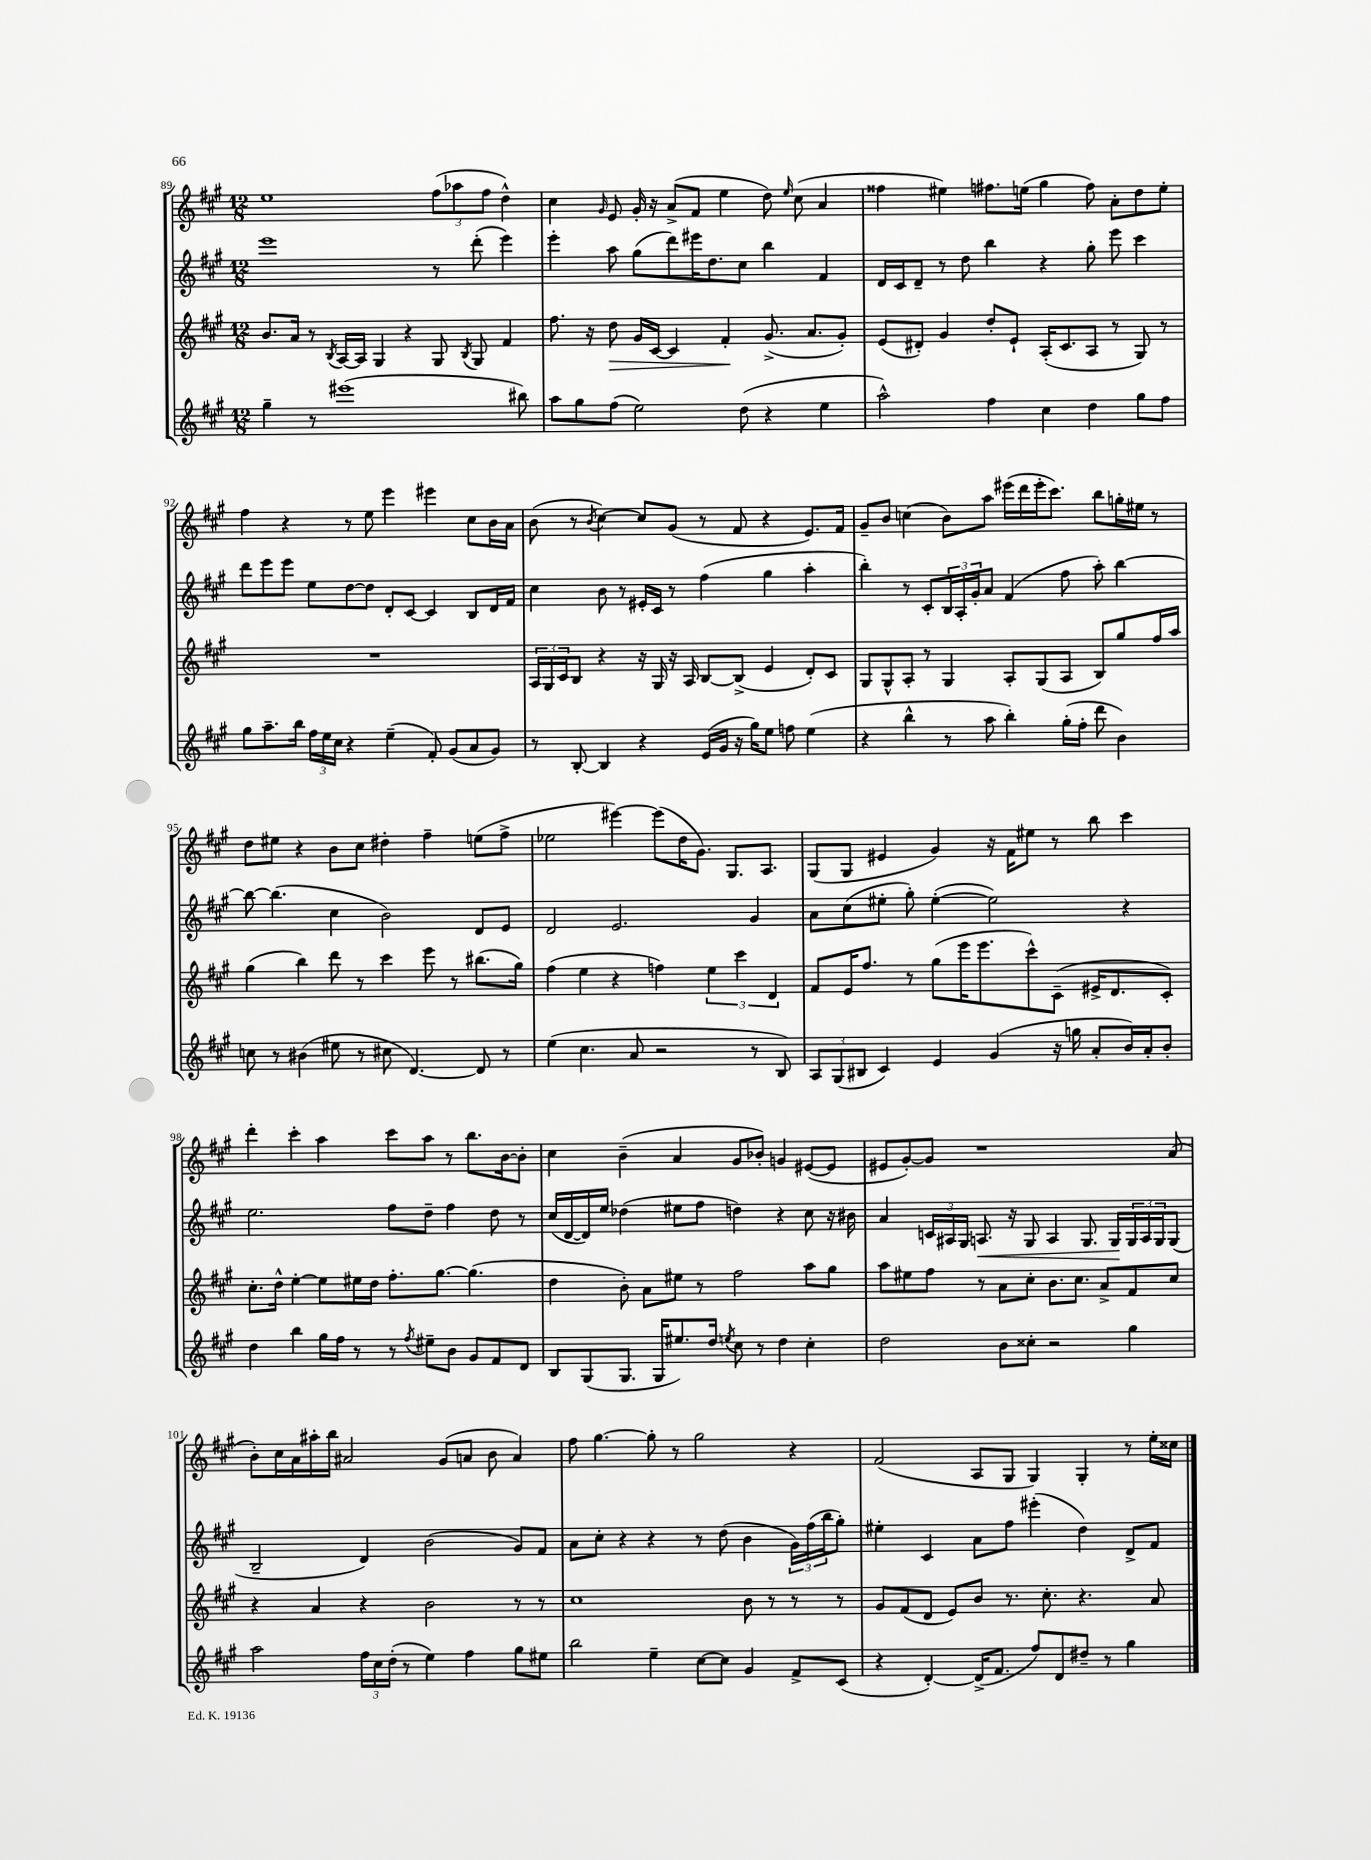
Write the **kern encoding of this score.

**kern	**kern	**kern	**kern
*staff4	*staff3	*staff2	*staff1
*clefG2	*clefG2	*clefG2	*clefG2
*k[f#c#g#]	*k[f#c#g#]	*k[f#c#g#]	*k[f#c#g#]
*M12/8	*M12/8	*M12/8	*M12/8
4gg#~	8.b	1eee	1ee
.	16a	.	.
8r	8r	.	.
.	8qB	.	.
(1eee#	[16A	.	.
.	16A]	.	.
.	4G#	.	.
.	4r	.	.
.	8G#	8r	(12ff#
.	.	.	12aa-
.	8qB	.	.
.	8G#	(8ddd'	.
.	.	.	12ff#
.	4f#	4eee)	4dd^^)
8bb#)	.	.	.
=	=	=	=
8aa	8.ff#	4eee'	4cc#
8gg#	.	.	.
.	16r	.	.
.	.	.	16qqg#
(8ff#	8dd	8aa	8e
2ee)	16g#	(8gg#	16g#'
.	[16c#	.	16r
.	4c#]	8ddd)	(8a^
.	.	16eee#	8f#
.	.	8.dd	.
.	4f#'	.	4ee
(8dd	.	8cc#	.
4r	(8.g#^	4bb	8dd)
.	.	.	16qqee
.	.	.	(8cc#
.	8.a	.	.
4ee	.	4f#	4a
.	8g#')	.	.
=	=	=	=
2aa^^)	(8e	16d	4ff##
.	.	16c#	.
.	8d#')	8d~	.
.	4g#	8r	4ee#)
.	.	8dd	.
4ff#	8dd'	4bb	8.ff#
.	8e`	.	.
.	.	.	(16ee
4cc#	(16A'	4r	4gg#
.	8.c#	.	.
4dd	8A	8gg#'	8ff#)
.	8r	8eee	8a'
8gg#	8G#)	4ccc#	8dd
8ff#	8r	.	8ee'
=	=	=	=
8gg#	1.r	8ddd	4ff#
8.aa~	.	8eee	.
.	.	8eee	4r
16bb	.	.	.
24ff#	.	8ee	.
24ee	.	.	.
24cc#	.	.	.
4r	.	[8dd	8r
.	.	8dd]	8ee
(4ee~	.	8d'	4eee
.	.	[8c#	.
8f#')	.	4c#]	4eee#
(8g#	.	.	.
8a	.	8B	8cc#
8g#)	.	16d	16b
.	.	16f#	16a
=	=	=	=
8r	24A	4cc#	(8b
.	24G#	.	.
.	24c#	.	.
[8B'	8B	.	8r
.	.	.	8qb
4B]	4r	8b	[4cc#)
.	.	8r	.
4r	16r	16e#'	8cc#]
.	16G#	16c#	.
.	16r	8r	(8g#
.	16A	.	.
(16e	[8B	(4ff#	8r
16g#	.	.	.
16r	(8B^]	.	8f#
16gg#)	.	.	.
8ee	4e	4gg#	4r
8ff	.	.	.
(4ee	8d')	4aa'	8.e)
.	8c#	.	.
.	.	.	16f#
=	=	=	=
4r	8G#	4bb')	8g#~
.	8G#^^	.	8b
4bb^^	8A'	8r	(4cc
.	8r	8c#'	.
8r	4G#	24B	8b)
.	.	24A'	.
.	.	24g#'	.
8aa	.	8a	8aa
4bb')	8A'	(4f#	(16eee#
.	.	.	16ddd
.	(8G#	.	16eee#'
.	.	.	8.ccc#)
(16gg#'	8A	8ff#	.
16ff#'	.	.	.
8ddd	8B)	8aa')	8bb
4b)	8gg#	[4bb	16gg'
.	.	.	16ee#
.	16ff#	.	8r
.	16aa	.	.
=	=	=	=
8cc	(4gg#	8bb_	8dd
8r	.	(4.bb]	8ee#
(4b#	4bb)	.	4r
8ee#	8ddd	4cc#	8b
8r	8r	.	8cc#
8cc#	4ccc#	2b)	4dd#'
[4.d)	.	.	.
.	8eee	.	4ff#~
.	8r	.	.
8d]	(8.bb#	8d	(8ee
8r	.	8e	8ff#^
.	16gg#)	.	.
=	=	=	=
(4ee	(4ff#	2d	2ee-
4.cc#	4ee	.	.
.	4r	2.e	[4eee#)
8a	.	.	.
2r	4ff)	.	(8eee#]
.	.	.	16dd
.	.	.	8.g#)
.	6ee	.	.
.	.	.	8.G#
.	6ccc#	.	.
8r	.	4g#	.
.	.	.	8.A
.	6d	.	.
8B)	.	.	.
=	=	=	=
12A	8f#	8a	(8G#
(12G#	.	.	.
.	16e	(8cc#	8G#
12B#	.	.	.
.	8.ff#	.	.
4c#)	.	8ee#'	4e#
.	8r	8gg#')	.
4e	(8gg#	([4ee#'	4g#)
.	16eee	.	.
.	8.eee	.	.
(4g#	.	2ee#])	16r
.	.	.	16f#
.	8ccc#^^)	.	8ee#
16r	(8c#~	.	8r
16gg	.	.	.
8a'	16e#^	.	8bb
.	8.d	.	.
16b)	.	4r	4ccc#
16a'	.	.	.
8b'	8c#')	.	.
=	=	=	=
4dd	8.cc#'	2.ee	4ddd'
.	16dd^^	.	.
4bb	[4ee'	.	4ccc#'
16gg#	8ee]	.	4aa
16ff#	.	.	.
8r	16ee#	.	.
.	16dd	.	.
8r	8.ff#'	8ff#	8ccc#
8qff#	.	.	.
8ee#~	.	8dd~	8aa
.	[8.gg#	.	.
8b	.	4ff#	8r
8g#	(4.gg#]	.	8.bb
8f#	.	8dd	.
.	.	.	[16b
8d	.	8r	8b']
=	=	=	=
8B	4dd	(16cc#	4cc#
.	.	[16d	.
(8G#	.	16d])	.
.	.	16ee	.
8.G#	8b')	(4dd-	(4b~
.	8a	.	.
16G#	.	.	.
8.ee#)	8ee#	8ee#	4a
.	8r	8ff#	.
16dd	.	.	.
8qee	.	.	.
8cc#	2ff#	4dd)	8g#
8r	.	.	8b-')
4dd	.	4r	4g
4cc#'	8aa	8cc#	([8e#
.	8gg#	16r	8e#]
.	.	16b#	.
=	=	=	=
2dd	8aa	4a	8e#
.	8ee#	.	[8g#')
.	8ff#	24c	8g#]
.	.	24A#	.
.	.	24G#	.
.	8r	8.A	1r
8b	8a	.	.
.	.	16r	.
8cc##'	8cc#'	8G#	.
2r	8.b	4A	.
.	8.cc#	.	.
.	.	8.G#	.
.	8a^	.	.
.	.	16G#	.
4gg#	8f#	24G#	.
.	.	24A	.
.	.	24G#	.
.	8cc#	(8G#	(8a
=	=	=	=
2aa	4r	2B~	8b')
.	.	.	16cc#
.	.	.	16a
.	4a	.	16aa#'
.	.	.	16bb
.	.	.	2a#
24ff#	4r	4d)	.
24cc#	.	.	.
(24dd'	.	.	.
8r	.	.	.
4ee)	2b	(2b	.
.	.	.	(8g#
4ff#	.	.	8a
.	.	.	8b
8gg#	8r	8g#)	4a)
8ee#	8r	8f#	.
=	=	=	=
2bb	1cc#	8a	8ff#
.	.	8cc#'	[4.gg#
.	.	4r	.
4ee~	.	4r	8gg#']
.	.	.	8r
[8cc#	.	8r	2gg#
8cc#]	.	(8dd	.
4g#	8b	4b	.
.	8r	.	.
8f#^	8r	24g#)	4r
.	.	(24ff#	.
.	.	24bb	.
(8c#	8r	8gg#')	.
=	=	=	=
4r	8g#	4ee#'	(2f#
.	(8f#	.	.
[4d')	8d	4c#	.
.	8e)	.	.
(16d^]	8b	8a	8A
8.f#	.	.	.
.	8.r	8ff#	8G#
8ff#)	.	(4eee#'	4G#)
.	8.cc#'	.	.
8d	.	.	.
8dd#~	4.r	4dd)	4G#'
8r	.	.	.
4gg#	.	8d^	8r
.	8a	8f#	16ee'
.	.	.	16cc##
==	==	==	==
*-	*-	*-	*-
